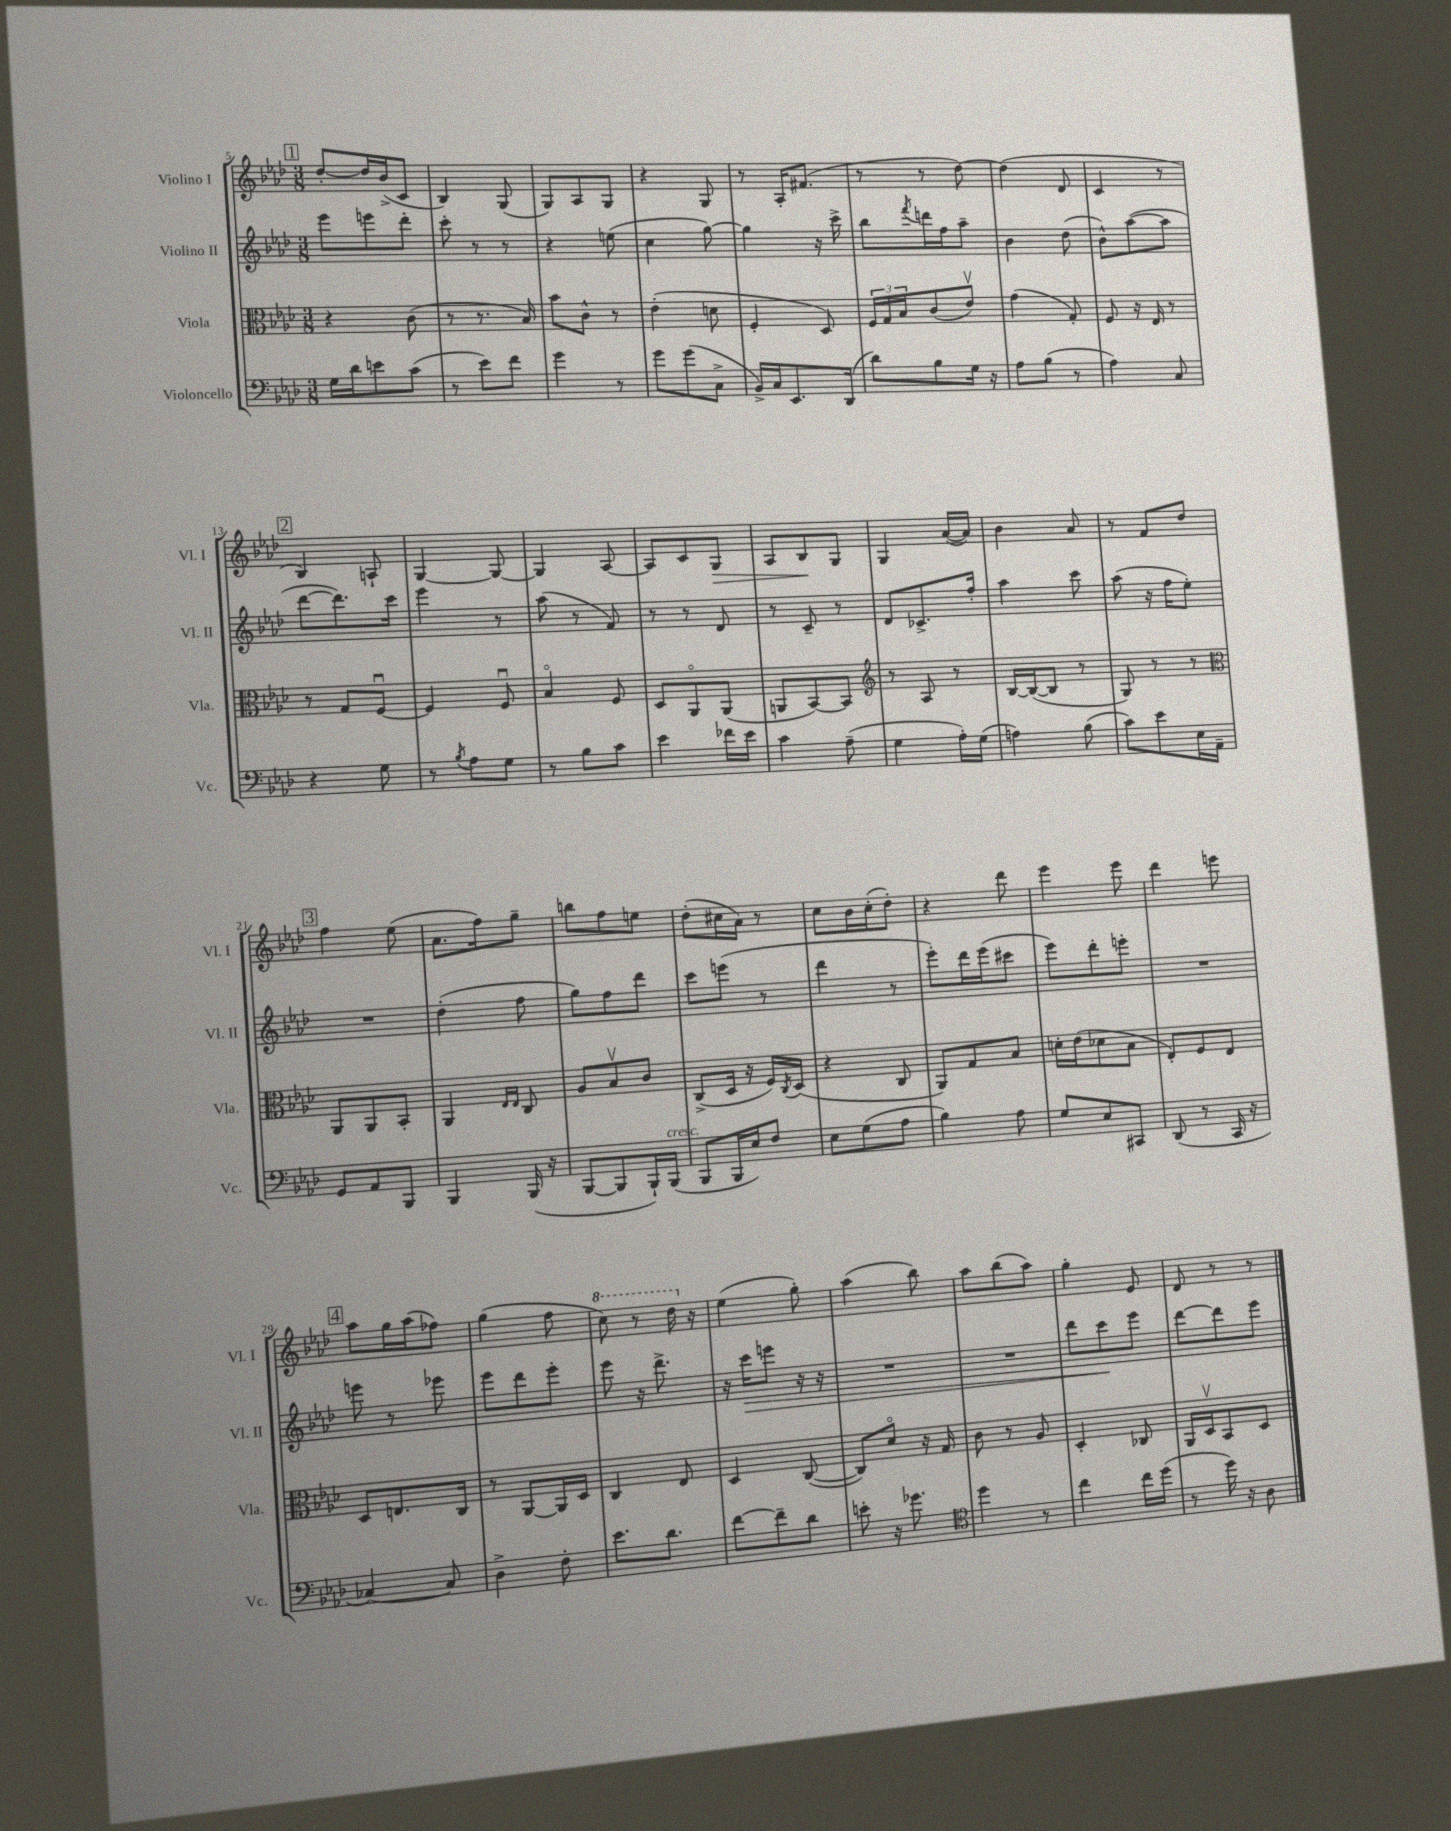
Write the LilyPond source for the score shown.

<<
\new StaffGroup <<
\new Staff = "s0" \with { instrumentName = "Violino I" shortInstrumentName = "Vl. I" } {
    \clef treble \key aes \major \numericTimeSignature \time 3/8
    \mark \markup { \box "1" } des''8~-. des''16 bes'16->( c'8 |
    bes4) g8( |
    g8) aes8 g8 |
    r4 g8 |
    r8 aes16-. fis'8.( |
    r8 r8 des''8~) |
    des''4( des'8 |
    c'4 r8 |
    \mark \markup { \box "2" } bes4) a8-! |
    g4~ g8~ |
    g4 aes8~ |
    aes8 c'8 g8\> |
    aes8 bes8\! g8 |
    g4 aes'16~( aes'16) |
    bes'4 aes'8 |
    r8 f'8 des''8 |
    \mark \markup { \box "3" } f''4 ees''8( |
    aes'8. f''16) g''8-- |
    b''8 f''8 e''8 |
    des''8-.( cis''16 aes'16) r8 |
    c''8 bes'16 c''16-.( des''8-.) |
    r4 des'''8 |
    ees'''4 ees'''8 |
    des'''4 e'''8 |
    \mark \markup { \box "4" } aes''8 g''16 aes''16( fes''8) |
    g''4( f''8 |
    \ottava #1 c'''8) r8 des'''16 \ottava #0 r16 |
    ees''4( g''8-.) |
    aes''4( bes''8) |
    aes''8 bes''8( aes''8) |
    g''4-. ees'8 |
    des'8 r8 r8 \bar "|." |
}
\new Staff = "s1" \with { instrumentName = "Violino II" shortInstrumentName = "Vl. II" } {
    \clef treble \key aes \major \numericTimeSignature \time 3/8
    \mark \markup { \box "1" } ees'''8 e'''8 des'''8-. |
    c'''8-. r8 r8 |
    r4 e''8( |
    c''4 g''8~) |
    g''4 r16 c'''16-> |
    bes''8 \acciaccatura { f'''8 } d'''16 f''16 aes''8-- |
    bes'4 des''8( |
    bes'8-^) aes''8~( aes''8 |
    \mark \markup { \box "2" } des'''8~ des'''8.) c'''16 |
    ees'''4 r8 |
    aes''8( r8 f'8) |
    r8 r8 des'8 |
    r8 c'8-- r8 |
    des'8 ces'8.-> f''16-. |
    aes''4 c'''8 |
    aes''8( r16 f''16 ees''8-.) |
    \mark \markup { \box "3" } R4. |
    des''4-.( f''8 |
    g''8) f''8 des'''8 |
    c'''8 e'''8( r8 |
    des'''4 r8 |
    ees'''8-.) des'''16 ees'''16( cis'''8 |
    ees'''8) des'''8-. e'''8-. |
    R4. |
    \mark \markup { \box "4" } e'''8 r8 ees'''8 |
    ees'''8 des'''8 ees'''8-. |
    ees'''8 r16 des'''8.-> |
    r16 c'''16\> e'''8 r16 r16 |
    R4. |
    R4. |
    des'''8 c'''8\! ees'''8 |
    des'''8~ des'''8 ees'''8 \bar "|." |
}
\new Staff = "s2" \with { instrumentName = "Viola" shortInstrumentName = "Vla." } {
    \clef alto \key aes \major \numericTimeSignature \time 3/8
    \mark \markup { \box "1" } r4 c'8( |
    r8 r8. bes16) |
    bes'8 c'8-^ r8 |
    ees'4-.( d'8 |
    f4-. des8) |
    \tuplet 3/2 { f16 g16 bes16 } c'8( ees'8\upbow) |
    g'4( g8-.) |
    f8 r16 ees16 r8 |
    \mark \markup { \box "2" } r8 g8 f8~\downbow |
    f4 f8\downbow |
    bes4\flageolet f8 |
    des8 aes,8\flageolet aes,8( |
    a,8 bes,8~) bes,8 |
    \clef treble r8 aes8 r8 |
    bes16~ bes16~( bes8 r8 |
    g8) r8 r8 |
    \mark \markup { \box "3" } \clef alto aes,8 aes,8 bes,8-. |
    aes,4 \grace { ees16 ees16 } c8 |
    aes8 bes8\upbow c'8 |
    c8->( des16 r16 f16) \acciaccatura { c8 } des16( |
    r4 c8 |
    aes,8) g8 bes8 |
    d'16-. ees'16( des'8 bes8 |
    ees8-.) f8 ees8 |
    \mark \markup { \box "4" } des8 e8. c16 |
    r8 aes,8~ aes,16 des16 |
    c4 ees8 |
    des4 c8~( |
    c8) des'8\flageolet r16 g16 |
    c'8 r8 aes8 |
    des4-. ces8 |
    aes,16 des16\upbow bes,8 des8 \bar "|." |
}
\new Staff = "s3" \with { instrumentName = "Violoncello" shortInstrumentName = "Vc." } {
    \clef bass \key aes \major \numericTimeSignature \time 3/8
    \mark \markup { \box "1" } g16 des'16 e'8 c'8( |
    r8 ees'8) f'8 |
    g'4 r8 |
    g'8 g'8( c8-> |
    bes,16->) c16 ees,8. des,16( |
    des'8) bes8 g16 r16 |
    aes8 bes8( r8 |
    aes4) c8 |
    \mark \markup { \box "2" } r4 g8 |
    r8 \acciaccatura { bes8 } aes8 g8 |
    r8 bes8 c'8 |
    ees'4 fes'16 ees'16 |
    c'4 aes8--( |
    g4 aes16-.) g16( |
    a4) bes8( |
    c'8) ees'8 ees16 aes,16-- |
    \mark \markup { \box "3" } g,8 aes,8 bes,,8 |
    bes,,4 bes,,16( r16 |
    bes,,8~ bes,,8 bes,,16-!) bes,,16^\markup { \italic "cresc." }( |
    bes,,8 bes,,16 ees16) f8 |
    ees8 g8( aes8 |
    bes4) aes8 |
    g8 ees8 cis,8 |
    des,8( r8 c,16 r16 |
    \mark \markup { \box "4" } ces4~) ces8 |
    des4-> f8-. |
    ees'8. des'8. |
    f'8~ f'8-- des'8 |
    e'8-. r16 ges'8. |
    \clef tenor des''4 r8 |
    c''4 c''16 des''16( |
    r8 des''16) r16 aes8 \bar "|." |
}
>>
>>
\layout { \context { \Score currentBarNumber = #5 } }
